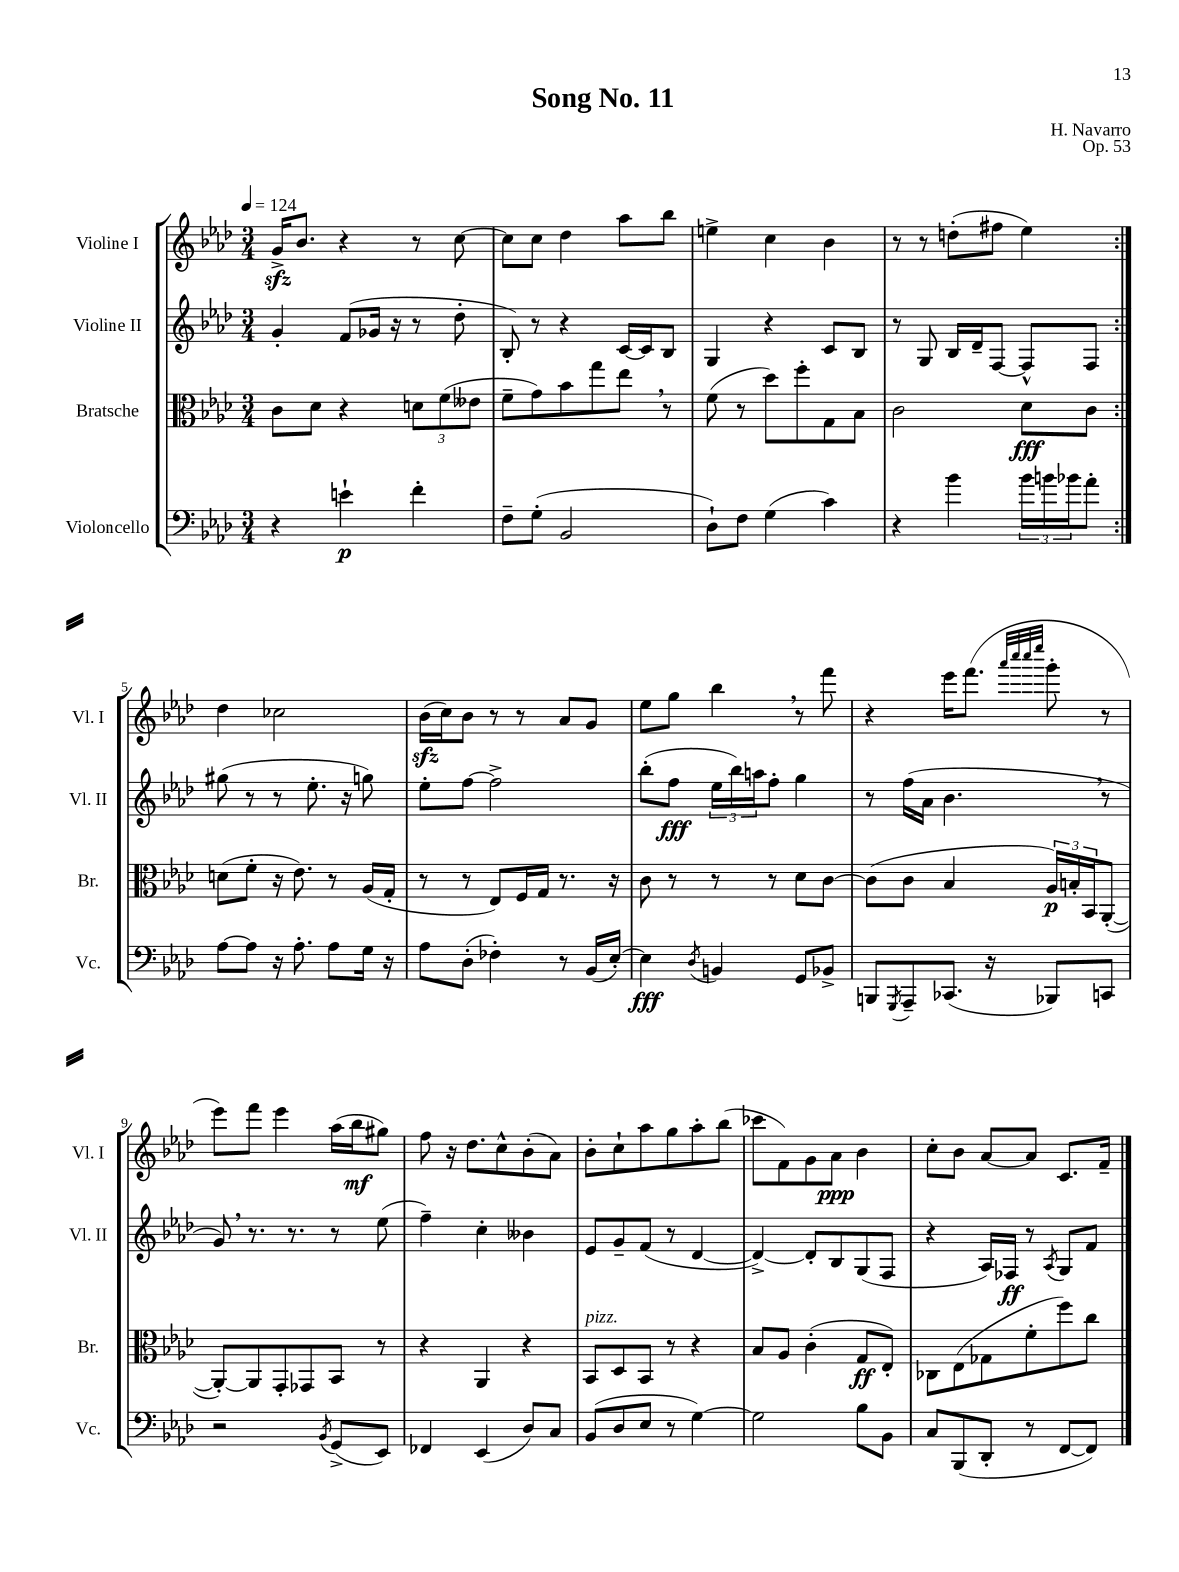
\header { title = "Song No. 11" composer = "H. Navarro" opus = "Op. 53" }
<<
\new StaffGroup <<
\new Staff = "s0" \with { instrumentName = "Violine I" shortInstrumentName = "Vl. I" } {
    \clef treble \key aes \major \numericTimeSignature \time 3/4 \tempo 4 = 124
    \repeat volta 2 { g'16->\sfz bes'8. r4 r8 c''8~ |
    c''8 c''8 des''4 aes''8 bes''8 |
    e''4-> c''4 bes'4 |
    r8 r8 d''8-.( fis''8 ees''4) | }
    des''4 ces''2 |
    bes'16\sfz( c''16) bes'8 r8 r8 aes'8 g'8 |
    ees''8 g''8 bes''4 \breathe r8 f'''8 |
    r4 ees'''16 f'''8.( \grace { aes'''32 c''''32 c''''32 ees''''32 } g'''8-. r8 |
    ees'''8) f'''8 ees'''4 aes''16( bes''16\mf gis''8) |
    f''8 r16 des''8. c''8-^ bes'8-.( aes'8) |
    bes'8-. c''8-! aes''8 g''8 aes''8-. bes''8( |
    ces'''8 f'8) g'8 aes'8\ppp bes'4 |
    c''8-. bes'8 aes'8~ aes'8 c'8. f'16-- \bar "|." |
}
\new Staff = "s1" \with { instrumentName = "Violine II" shortInstrumentName = "Vl. II" } {
    \clef treble \key aes \major \numericTimeSignature \time 3/4
    \repeat volta 2 { g'4-. f'8( ges'16 r16 r8 des''8-. |
    bes8-.) r8 r4 c'16~ c'16 bes8 |
    g4 r4 c'8 bes8 |
    r8 g8 bes16 des'16-- f8~ f8-^ f8 | }
    gis''8( r8 r8 ees''8.-. r16 g''8) |
    ees''8-. f''8~ f''2-> |
    bes''8-.( f''8\fff \tuplet 3/2 { ees''16 bes''16) a''16 } f''8-. g''4 |
    r8 f''16( aes'16 bes'4. \breathe r8 |
    g'8) \breathe r8. r8. r8 ees''8( |
    f''4--) c''4-. beses'4 |
    ees'8 g'8-- f'8( r8 des'4~ |
    des'4~->) des'8-. bes8 g8( f8 |
    r4 aes16) fes16\ff r8 \acciaccatura { aes8 } g8 f'8 \bar "|." |
}
\new Staff = "s2" \with { instrumentName = "Bratsche" shortInstrumentName = "Br." } {
    \clef alto \key aes \major \numericTimeSignature \time 3/4
    \repeat volta 2 { c'8 des'8 r4 \tuplet 3/2 { d'8 f'8( eeses'8 } |
    f'8-- g'8) bes'8 g''8 ees''8 \breathe r8 |
    f'8( r8 des''8) f''8-. g8 bes8 |
    c'2 des'8\fff c'8 | }
    d'8( f'8-. r16 ees'8.) r8 aes16( g16-. |
    r8 r8 ees8) f16 g16 r8. r16 |
    c'8 r8 r8 r8 des'8 c'8~ |
    c'8( c'8 bes4 \tuplet 3/2 { aes16\p) b16-. bes,16 } aes,8~-.( |
    aes,8~-.) aes,8 g,8-. ges,8 bes,8 r8 |
    r4 aes,4 r4 |
    bes,8^\markup { \italic "pizz." } des8 bes,8 r8 r4 |
    bes8 aes8 c'4-.( g8\ff ees8-.) |
    ces8 ees8( ges8 f'8-. f''8) c''8 \bar "|." |
}
\new Staff = "s3" \with { instrumentName = "Violoncello" shortInstrumentName = "Vc." } {
    \clef bass \key aes \major \numericTimeSignature \time 3/4
    \repeat volta 2 { r4 e'4-!\p f'4-. |
    f8-- g8-.( bes,2 |
    des8-!) f8 g4( c'4) |
    r4 bes'4 \tuplet 3/2 { bes'16 b'16 bes'16 } aes'8-. | }
    aes8~ aes8 r16 aes8.-. aes8 g16 r16 |
    aes8 des8-.( fes4-.) r8 bes,16( ees16~-.) |
    ees4\fff \acciaccatura { des8 } b,4 g,8 bes,8-> |
    b,,8 \acciaccatura { g,,8 } aes,,8-- ces,8.( r16 bes,,8) c,8 |
    r2 \acciaccatura { bes,8 } g,8->( ees,8) |
    fes,4 ees,4( des8) c8 |
    bes,8( des8 ees8 r8 g4~) |
    g2 bes8 bes,8 |
    c8 bes,,8( des,8-. r8 f,8~ f,8) \bar "|." |
}
>>
>>
